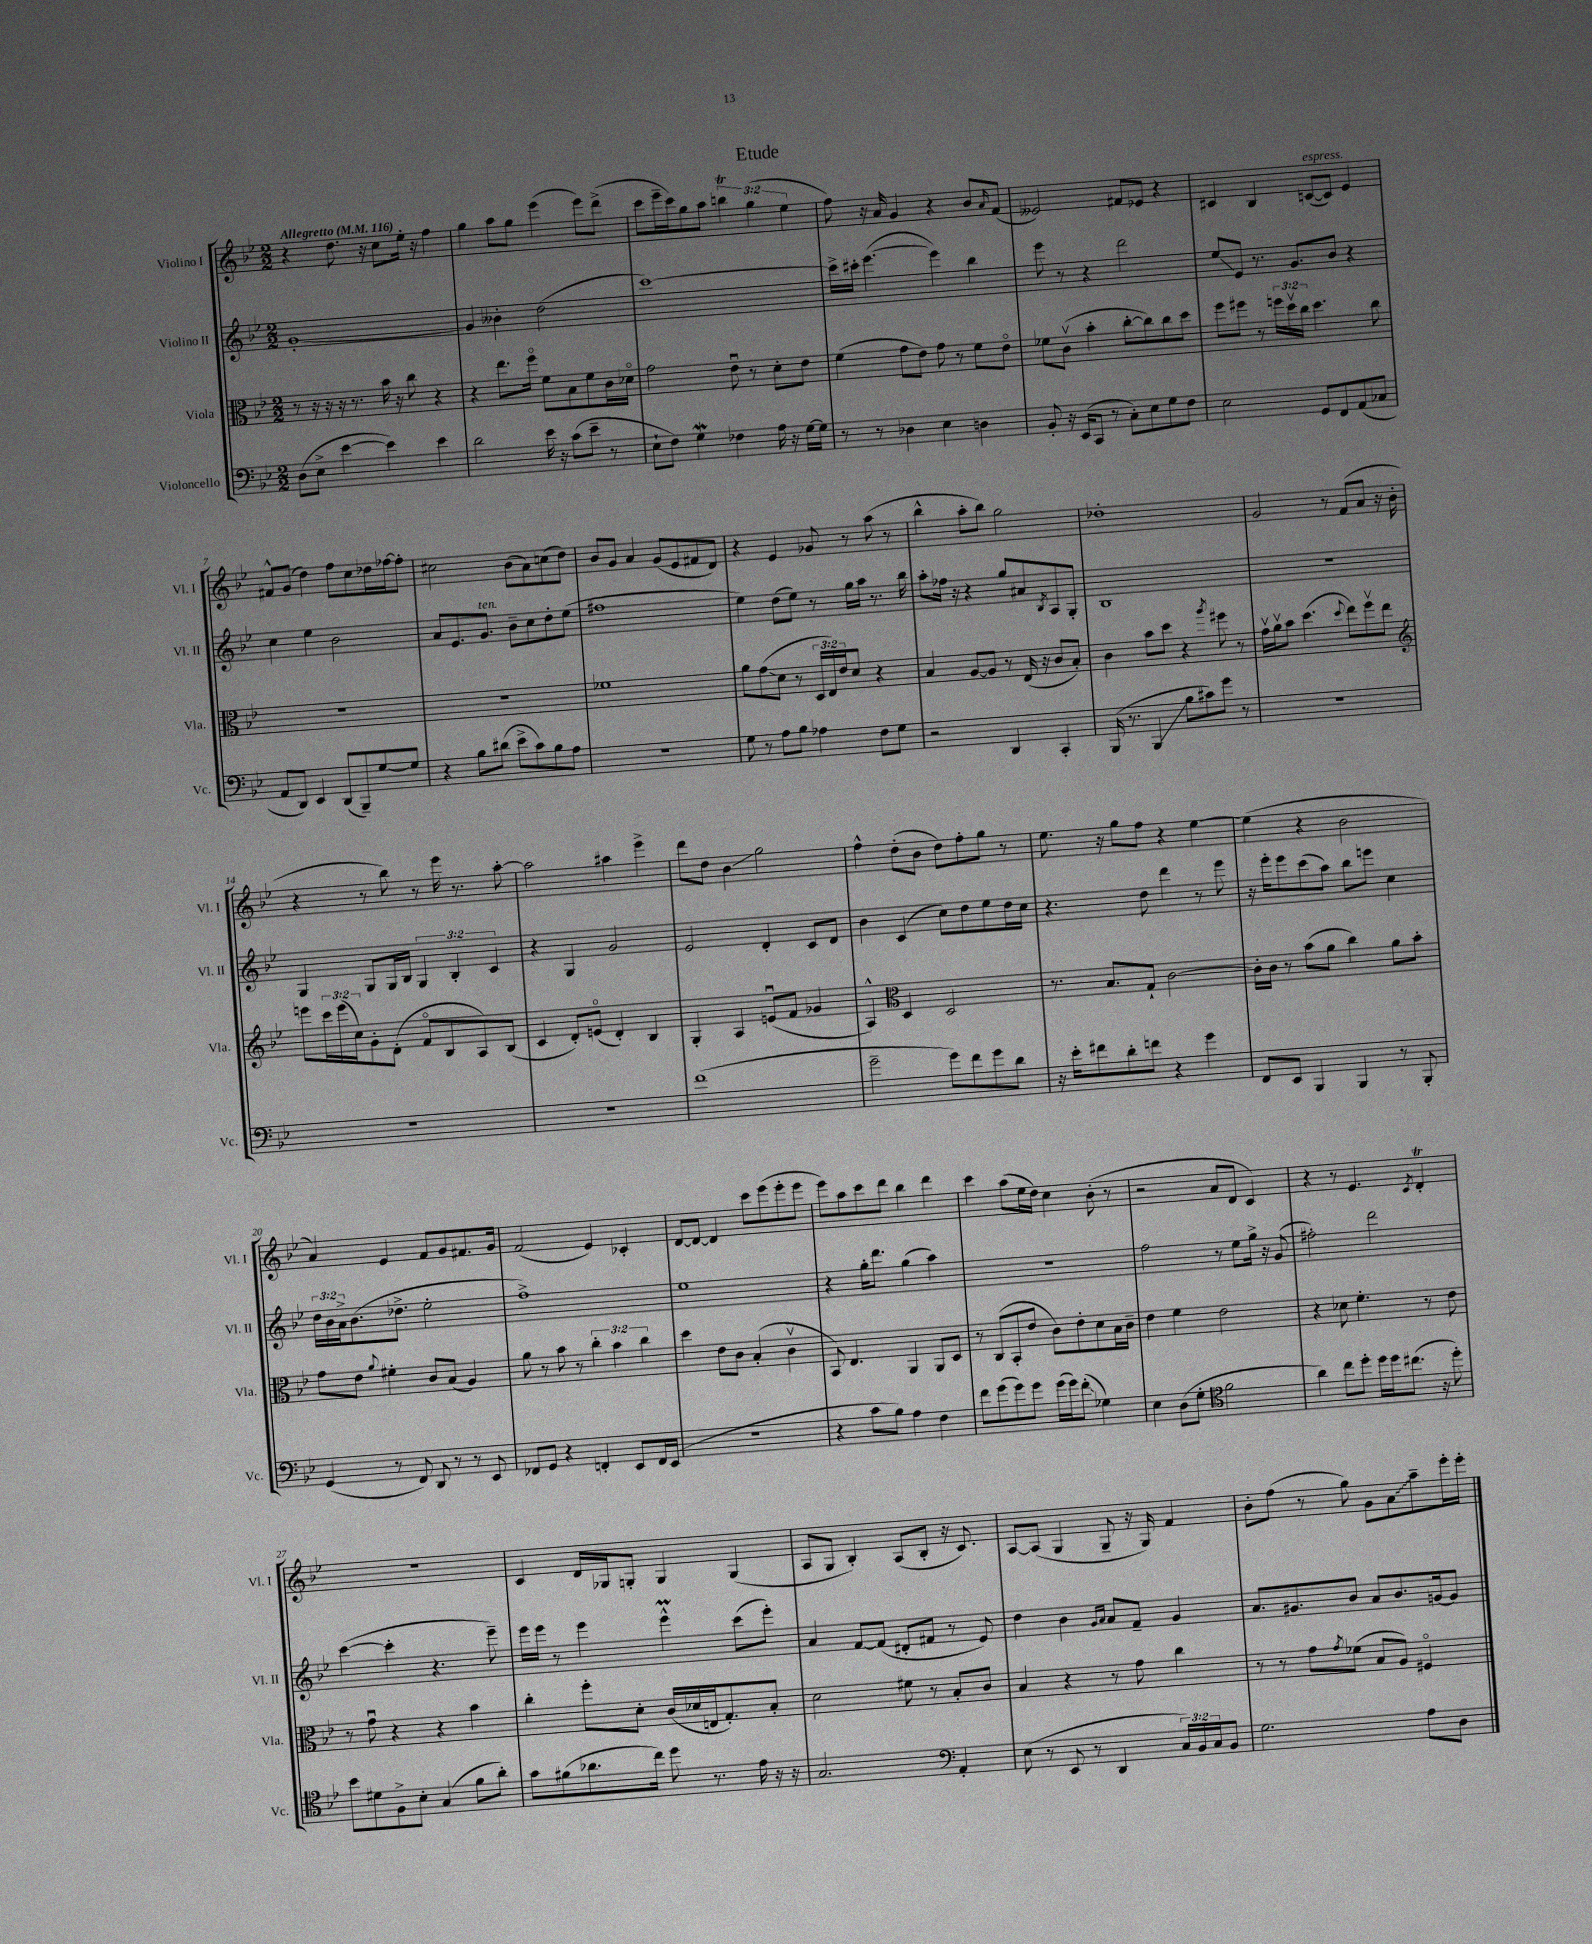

**kern	**kern	**kern	**kern
*staff4	*staff3	*staff2	*staff1
*clefF4	*clefC3	*clefG2	*clefG2
*k[b-e-]	*k[b-e-]	*k[b-e-]	*k[b-e-]
*M2/2	*M2/2	*M2/2	*M2/2
*MM116	*MM116	*MM116	*MM116
(8D	8r	[1g'	4r
8E-^	16r	.	.
.	16r	.	.
[4e-	16r	.	8.dd
.	8.r	.	.
.	.	.	16r
4e-])	16b-	.	8cc
.	16r	.	.
.	8cc	.	16ee-'
.	.	.	16r
4e-	4r	.	4ff
=	=	=	=
2d	4r	4g]	4gg
.	8.ee-	4b--'	8aa
.	.	.	8gg
.	16ffo	.	.
16e-	8f	(2dd	(4eee-
16r	.	.	.
(8c	8B-	.	.
8e-~	8f	.	8eee-)
8r	16c	.	(8ddd^
.	16d-o	.	.
=	=	=	=
8E-`	2g	[1ccc)	8ccc
8F)	.	.	16eee-~
.	.	.	16ccc)
4G	.	.	8gg
.	.	.	8aa
4F-	8e-u	.	6bb
.	8r	.	.
.	.	.	(6gg
16A	8d'	.	.
16r	.	.	.
.	.	.	6ee-
[16G	8e-	.	.
16G]	.	.	.
=	=	=	=
8r	(4f	16ccc^]	8ff)
.	.	16ccc#'	.
8r	.	([4.eee-	16r
.	.	.	16a
4D-	8g	.	4g
.	8e-)	.	.
4E-	8g	4eee-])	4r
.	8r	.	.
4D	8f	4bb-	8b-
.	.	.	16qqa
.	8e-o	.	(8f
=	=	=	=
8BB-'	8f-	8eee-	2e--)
16r	(8cv	8r	.
(16EE-	.	.	.
8CC	4b-'	4r	.
8r	.	.	.
8C')	[8cc'	2ddd	8f#
8E-	8cc])	.	8e-
8G	8cc	.	4r
8F	8dd	.	.
=	=	=	=
2E-	8ff	8ee-	4c#
.	8ff#	8e-	.
.	8r	8.r	4B-
.	24ff	.	.
.	24ddv	.	.
.	.	8.g	.
.	24cc	.	.
8GG	4.dd	.	([8c
8FF	.	8b-	8c])
(8AA	.	4r	4e-
8C-	8cc	.	.
=	=	=	=
8AA	1r	4cc	8f#^^
8DD)	.	.	(8g
4EE-	.	4ee-	4dd)
(8DD	.	2b-	8ff
8BBB-~)	.	.	8cc
[8G	.	.	16dd-
.	.	.	[16ff-
8G]	.	.	8ff-']
=	=	=	=
4r	1r	8a	2cc#
.	.	8.e-	.
8B-	.	.	.
.	.	8.g	.
(8d#	.	.	.
8e-^	.	8b-~	(8b-
8c)	.	8cc	8a)
8B-	.	8dd'	(8cc
8A	.	(8ee-	8dd)
=	=	=	=
1r	1f-	1ff#	8b-
.	.	.	8g
.	.	.	4a
.	.	.	(8g
.	.	.	8e-
.	.	.	8f#
.	.	.	8d)
=	=	=	=
8G	8a	4ee-)	4r
8r	(8g	.	.
8A	8d	(8dd	4e-
8B-	8r	8ee-)	.
4A-	24D	8r	8g-
.	24E-)	.	.
.	24e-	.	.
.	8d	16gg	8r
.	.	16aa	.
8F	4r	8.r	(8aa
8G	.	.	8r
.	.	16bb-	.
=	=	=	=
2r	4B-	8aa'	4bb-^^
.	.	16ff-	.
.	.	16r	.
.	[8A	4r	8aa'
.	8A]	.	8bb-)
4DD	8r	8gg	2gg
.	(16E-	8a#	.
.	16r	.	.
.	.	8qB-	.
4CC'	8c	8A	.
.	8B-')	8G'	.
=	=	=	=
(16BBB-	4c	1B-	1dd-'
8.r	.	.	.
4BBB-	8b-	.	.
.	8dd	.	.
8B-	4r	.	.
8c#)	.	.	.
.	8qaa	.	.
8g	8ff#	.	.
8r	8r	.	.
=	=	=	=
1r	16gv	1r	2g
.	16av	.	.
.	8b-	.	.
.	(4.dd	.	.
.	.	.	8r
.	8qqdd	.	.
.	8ee-)	.	(8f
.	8ffv	.	8a
.	8ee-	.	16r
.	.	.	16b-'
=	=	=	=
*	*clefG2	*	*
1r	8eee	4G	4r
.	24ccc	.	.
.	(24eee	.	.
.	24cc)	.	.
.	8g'	8G	8r
.	(8d'	16G	8bb-)
.	.	16B-	.
.	8fo	6G	8r
.	8B-	.	16eee-
.	.	6B-'	.
.	.	.	8.r
.	8A)	.	.
.	.	6c	.
.	(8B-	.	[8aa'
=	=	=	=
1r	4c	4r	2aa]
.	8d')	4G	.
.	(8eo	.	.
.	4d')	2g	4aa#
.	4B-	.	4eee-^
=	=	=	=
(1f	4G'	2e-	8ddd
.	.	.	8dd
.	4A	.	4b-
.	(8eu	4d'	2gg
.	8f	.	.
.	4g-	8c	.
.	.	8d	.
=	=	=	=
2g~	4A^^)	4b-	4ff^^
*	*clefC3	*	*
.	4D	(4c	(8dd'
.	.	.	8b-
8g)	2D	8cc)	8dd)
8f	.	8dd	8ff'
8g	.	8ee-	8gg
8d	.	16dd	8r
.	.	16cc	.
=	=	=	=
16r	8.r	4.r	8.ee-
16e-'	.	.	.
8f#	.	.	.
.	8.B-	.	16r
8d'	.	.	8gg
8f	8G`	8dd	8ff
4r	[2c	4ddd	4r
4g	.	8r	[4ee-
.	.	8eee-	.
=	=	=	=
8FF	16c']	16r	(4ee-]
.	16c	16eee-'	.
8EE-	8r	8eee-	.
4BBB-	(8b-	(8ccc	4r
.	8a	8aa)	.
4BBB-	4cc)	8bb-	2b-
.	.	8eee	.
8r	8a	4cc	.
8BBB-'	8b-'	.	.
=	=	=	=
(4GG	8g	24dd	4a)
.	.	24b-	.
.	.	24a^	.
.	8e-	(8.b-	.
.	8qqa	.	.
8r	4f#'	.	4e-
.	.	8.dd-^	.
8FF)	.	.	.
8DD	8c	2ee-'	8f
8r	(8B-	.	8g
8r	4A)	.	8.f#
8EE-	.	.	.
.	.	.	16g
=	=	=	=
8FF-	8a	1ff^)	(2f
8GG	8r	.	.
4r	8b-	.	.
.	8r	.	.
4FF'	6cc'	.	4e-)
.	6b-	.	.
8EE-	.	.	4c-'
.	6cc	.	.
16FF	.	.	.
(16EE-	.	.	.
=	=	=	=
1r	4dd	1ee-	[8d
.	.	.	8d_
.	8e-	.	4d]
.	8c	.	.
.	(4B-'	.	8ccc
.	.	.	(8eee-
.	4cv	.	8eee-'
.	.	.	8eee-
=	=	=	=
4r	8BB-)	4r	8eee-)
.	4.E-	.	8aa
8c	.	16gg'	8ccc
.	.	8.ddd	.
8B-)	.	.	8ddd
4A	4AA	(4gg	4bb-
4F	8AA	4aa)	4ddd
.	8D	.	.
=	=	=	=
8f	8r	1r	4ccc
(8g	(8C	.	.
8g)	8BB-'	.	(8aa
8g	8e-	.	16ee-
.	.	.	16dd)
(16g	8c)	.	4cc
16g)	.	.	.
(8f'	8e-'	.	.
4G-)	8d	.	(8b-'
.	16B-	.	8r
.	16c~	.	.
=	=	=	=
4E-	4e-	2ff	2r
(8D	4f	.	.
8G'	.	.	.
*clefC4	*	*	*
2f	2e-	8r	8a
.	.	8ee-	8d
.	.	16gg^	4c)
.	.	16r	.
.	.	(8g	.
=	=	=	=
4a)	4r	2ff#')	4r
8cc	8d-	.	8r
8dd'	4.f'	.	4.e-
16dd	.	2ddd	.
16dd	.	.	.
(8.cc#	.	.	.
.	.	.	8qc
.	8r	.	4d'
16r	.	.	.
8dd')	8e-	.	.
=	=	=	=
8b-	8r	([4ccc	1r
8d#	8gu	.	.
8F^	4r	4ccc']	.
8B-'	.	.	.
(4G	4r	4.r	.
8f	4b-	.	.
8a')	.	8eee-~)	.
=	=	=	=
8g	4cc'	16eee-	4c
.	.	16eee-	.
(8f#	.	8r	.
8.a-	8ff'	4eee-	16d
.	.	.	16G-
.	8d'	.	8G'
16cc)	.	.	.
8dd	(16c	4eee-^^	4G
.	16d-	.	.
8.r	16E	.	.
.	8.G')	.	.
.	.	(8ccc	(4G
16e-	.	.	.
16r	8B-'	8eee-')	.
16r	.	.	.
=	=	=	=
2.G	2d	4a	8A
.	.	.	8G
.	.	[8f	4B-')
.	.	(8f]	.
.	8f#	8d#'	(8A
.	8r	8f#	8B-'
*clefF4	*	*	*
4AA'	8B-'	8r	16r
.	.	.	8.c)
.	8c	8e-)	.
=	=	=	=
(8E-	4B-	4dd	[8A
8r	.	.	(8A]
8EE-	4r	4b-	4G
8r	.	.	.
.	.	16qqg	.
.	.	16qqa	.
4DD	8r	8a	8G~
.	8g	8f~	16r
.	.	.	16G)
24C)	4cc	4g	4f
24BB-	.	.	.
24C	.	.	.
8BB-	.	.	.
=	=	=	=
2.G	8r	8.a	8b-'
.	8r	.	(8ff
.	.	8.g#	.
.	8g	.	8r
.	8qg	.	.
.	(8f-	8b-	8gg)
.	8B-	8a	8g
.	8A)	8.b-	8a
8A	4F#o	.	8aa~
.	.	[16g	.
8D	.	8g]	16eee-'
.	.	.	16eee-'
==	==	==	==
*-	*-	*-	*-
